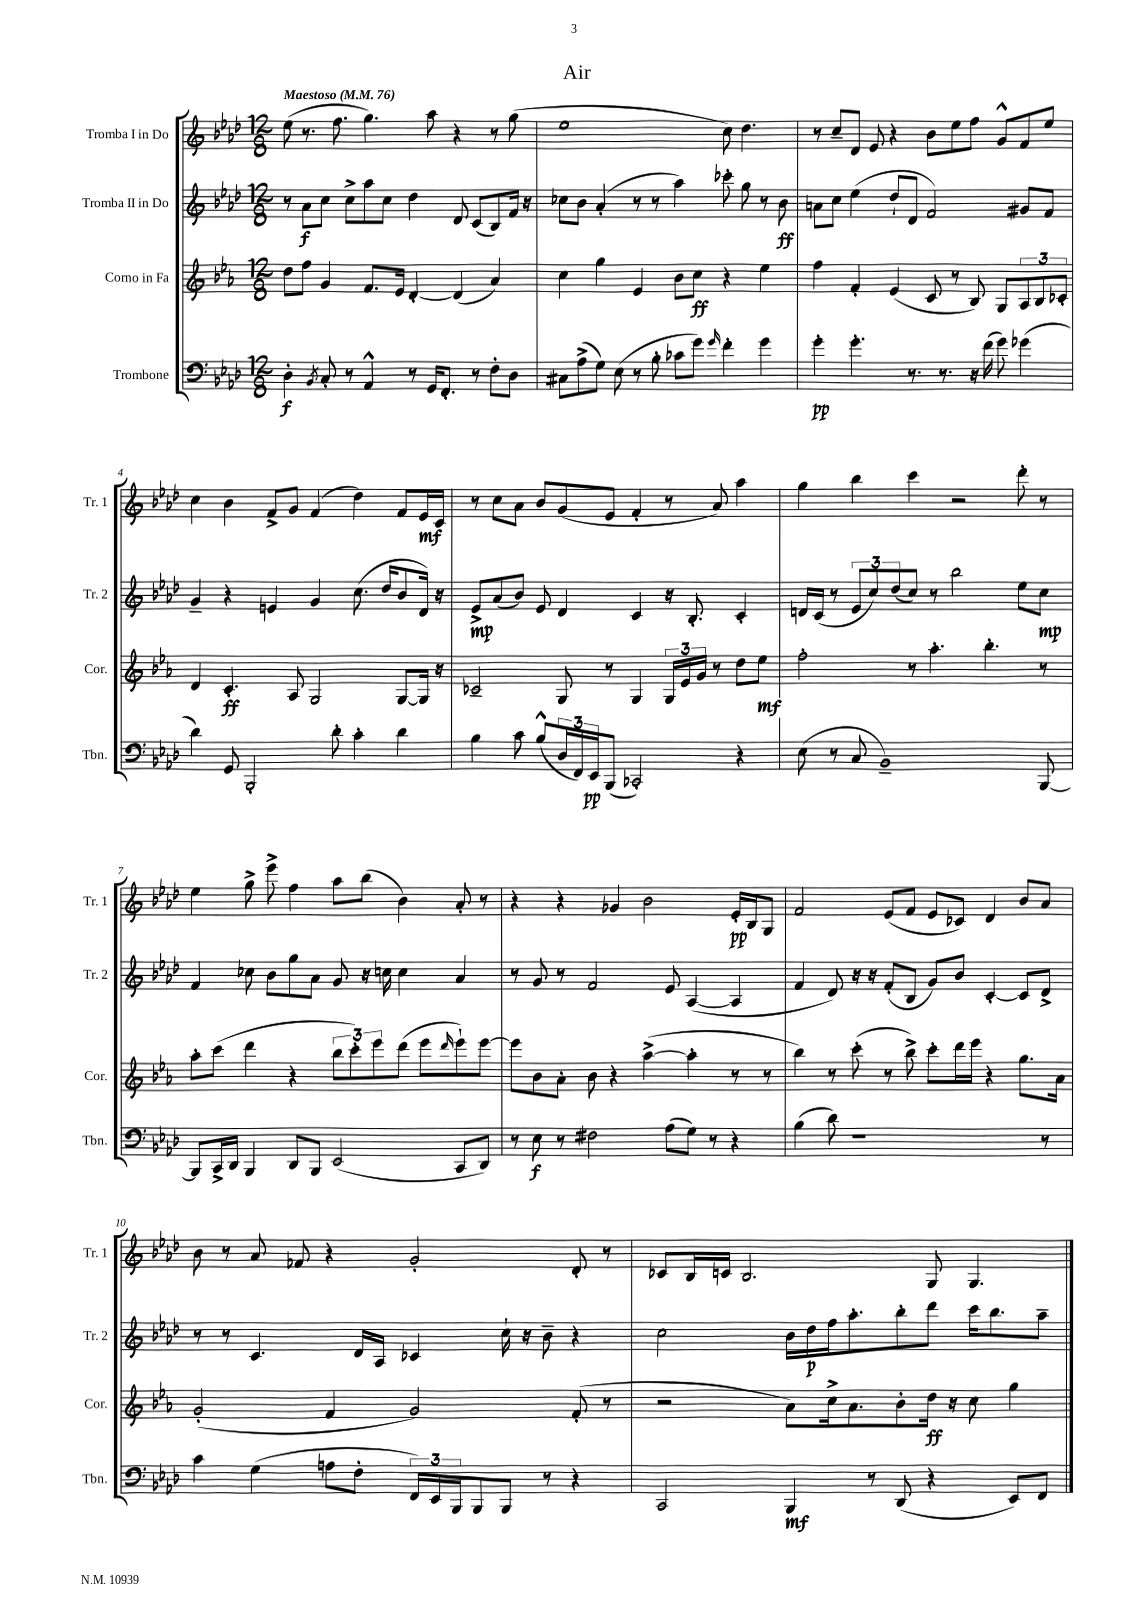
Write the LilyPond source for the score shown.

\header { title = "Air" }
<<
\new StaffGroup <<
\new Staff = "s0" \with { instrumentName = "Tromba I in Do" shortInstrumentName = "Tr. 1" } {
    \clef treble \key aes \major \numericTimeSignature \time 12/8 \tempo "Maestoso" 4 = 76
    ees''8( r8. f''8. g''4.) aes''8 r4 r8 g''8( |
    ees''1 c''8) des''4. |
    r8 c''8-- des'8 ees'8 r4 bes'8 ees''8 f''8 g'8-^ f'8 ees''8 |
    c''4 bes'4 f'8-> g'8 f'4( des''4) f'8 ees'16\mf c'16 |
    r8 c''8 aes'8 bes'8 g'8( ees'8 f'4-. r8 aes'8) aes''4 |
    g''4 bes''4 c'''4 r2 des'''8-. r8 |
    ees''4 g''8-> ees'''8-> f''4 aes''8 bes''8( bes'4) aes'8-. r8 |
    r4 r4 ges'4 bes'2 ees'16-.\pp bes16 g8 |
    f'2 ees'8( f'8 ees'8 ces'8) des'4 bes'8 aes'8 |
    bes'8 r8 aes'8 fes'8 r4 g'2-. des'8-. r8 |
    ces'8 bes16 c'16 bes2. g8 g4. \bar "|." |
}
\new Staff = "s1" \with { instrumentName = "Tromba II in Do" shortInstrumentName = "Tr. 2" } {
    \clef treble \key aes \major \numericTimeSignature \time 12/8
    r8 aes'8\f c''8 c''8-> aes''8 c''8 des''4 des'8 c'8( bes8) f'16 r16 |
    ces''8 bes'8 aes'4-.( r8 r8 aes''4) ces'''8-. g''8 r8 bes'8\ff |
    a'8 c''8 ees''4( des''8-! des'8 f'2) gis'8 f'8 |
    g'4-- r4 e'4 g'4 c''8.( des''16 bes'8 des'16) r16 |
    ees'8->\mp aes'8( bes'8) ees'8 des'4 c'4 r16 bes8.-. c'4-. |
    d'16 c'16( r8 \tuplet 3/2 { ees'8 c''8) des''8( } c''8) r8 bes''2 ees''8 c''8\mp |
    f'4 ces''8 bes'8 g''8 aes'8 g'8 r16 c''16 c''4 aes'4 |
    r8 g'8 r8 f'2 ees'8 aes4~( aes4 |
    f'4 des'8) r16 r16 f'8-.( bes8 g'8) bes'8 c'4~-. c'8 des'8-> |
    r8 r8 c'4. des'16 aes16 ces'4 c''16-! r16 bes'8-- r4 |
    c''2 bes'16 des''16\p f''16 aes''8.-. bes''8-. des'''8 c'''16 bes''8. aes''8-- \bar "|." |
}
\new Staff = "s2" \with { instrumentName = "Corno in Fa" shortInstrumentName = "Cor." } {
    \clef treble \key ees \major \numericTimeSignature \time 12/8
    d''8 f''8 g'4 f'8. ees'16 d'4~-. d'4( aes'4) |
    c''4 g''4 ees'4 bes'8 c''8\ff r4 ees''4 |
    f''4 f'4-. ees'4( c'8 r8 bes8) g8 \tuplet 3/2 { aes8 bes8 ces'8-. } |
    d'4 c'4.-.\ff aes8 g2 g8~ g16 r16 |
    ces'2-- g8 r8 g4 \tuplet 3/2 { g16 ees'16 g'16 } r8 d''8 ees''8\mf |
    f''2-. r8 aes''4.-. bes''4.-. r8 |
    aes''8-. c'''8( d'''4 r4 \tuplet 3/2 { bes''8 c'''8-.) ees'''8 } d'''8( ees'''8 \grace { d'''16 } ees'''8-!) ees'''8~ |
    ees'''8 bes'8 aes'8-. bes'8 r4 aes''4~->( aes''4-. r8 r8 |
    bes''4) r8 c'''8-.( r8 bes''8->) c'''8-. d'''16 ees'''16 r4 g''8. aes'16 |
    g'2-.( f'4 g'2) f'8-.( r8 |
    r2 aes'8) c''16-> aes'8. bes'8-. d''16\ff r16 c''8 g''4 \bar "|." |
}
\new Staff = "s3" \with { instrumentName = "Trombone" shortInstrumentName = "Tbn." } {
    \clef bass \key aes \major \numericTimeSignature \time 12/8
    des4-.\f \acciaccatura { bes,8 } c8-. r8 aes,4-^ r8 g,16 f,8.-. r8 f8-. des8 |
    cis8 aes8->( g8) ees8( r8 bes8-. ces'8 g'8) \grace { g'16 } f'4-. g'4 |
    g'4-.\pp g'4.-. r8. r8. r16 f'16( g'8) ges'4( |
    des'4) g,8 bes,,2-. des'8-. c'4-. des'4 |
    bes4 c'8 bes8-^( \tuplet 3/2 { des16 f,16) ees,16\pp } bes,,8( ces,2-.) r4 |
    ees8( r8 c8 bes,1--) bes,,8~ |
    bes,,8 c,16-> des,16 bes,,4 des,8 bes,,8 ees,2( c,8 des,8) |
    r8 ees8\f r8 fis2 aes8( g8) r8 r4 |
    bes4( des'8) r1 r8 |
    c'4 g4( a8 f8-. \tuplet 3/2 { f,16) ees,16 bes,,16 } bes,,8 bes,,8 r8 r4 |
    c,2 bes,,4\mf r8 des,8( r4 ees,8) f,8 \bar "|." |
}
>>
>>
